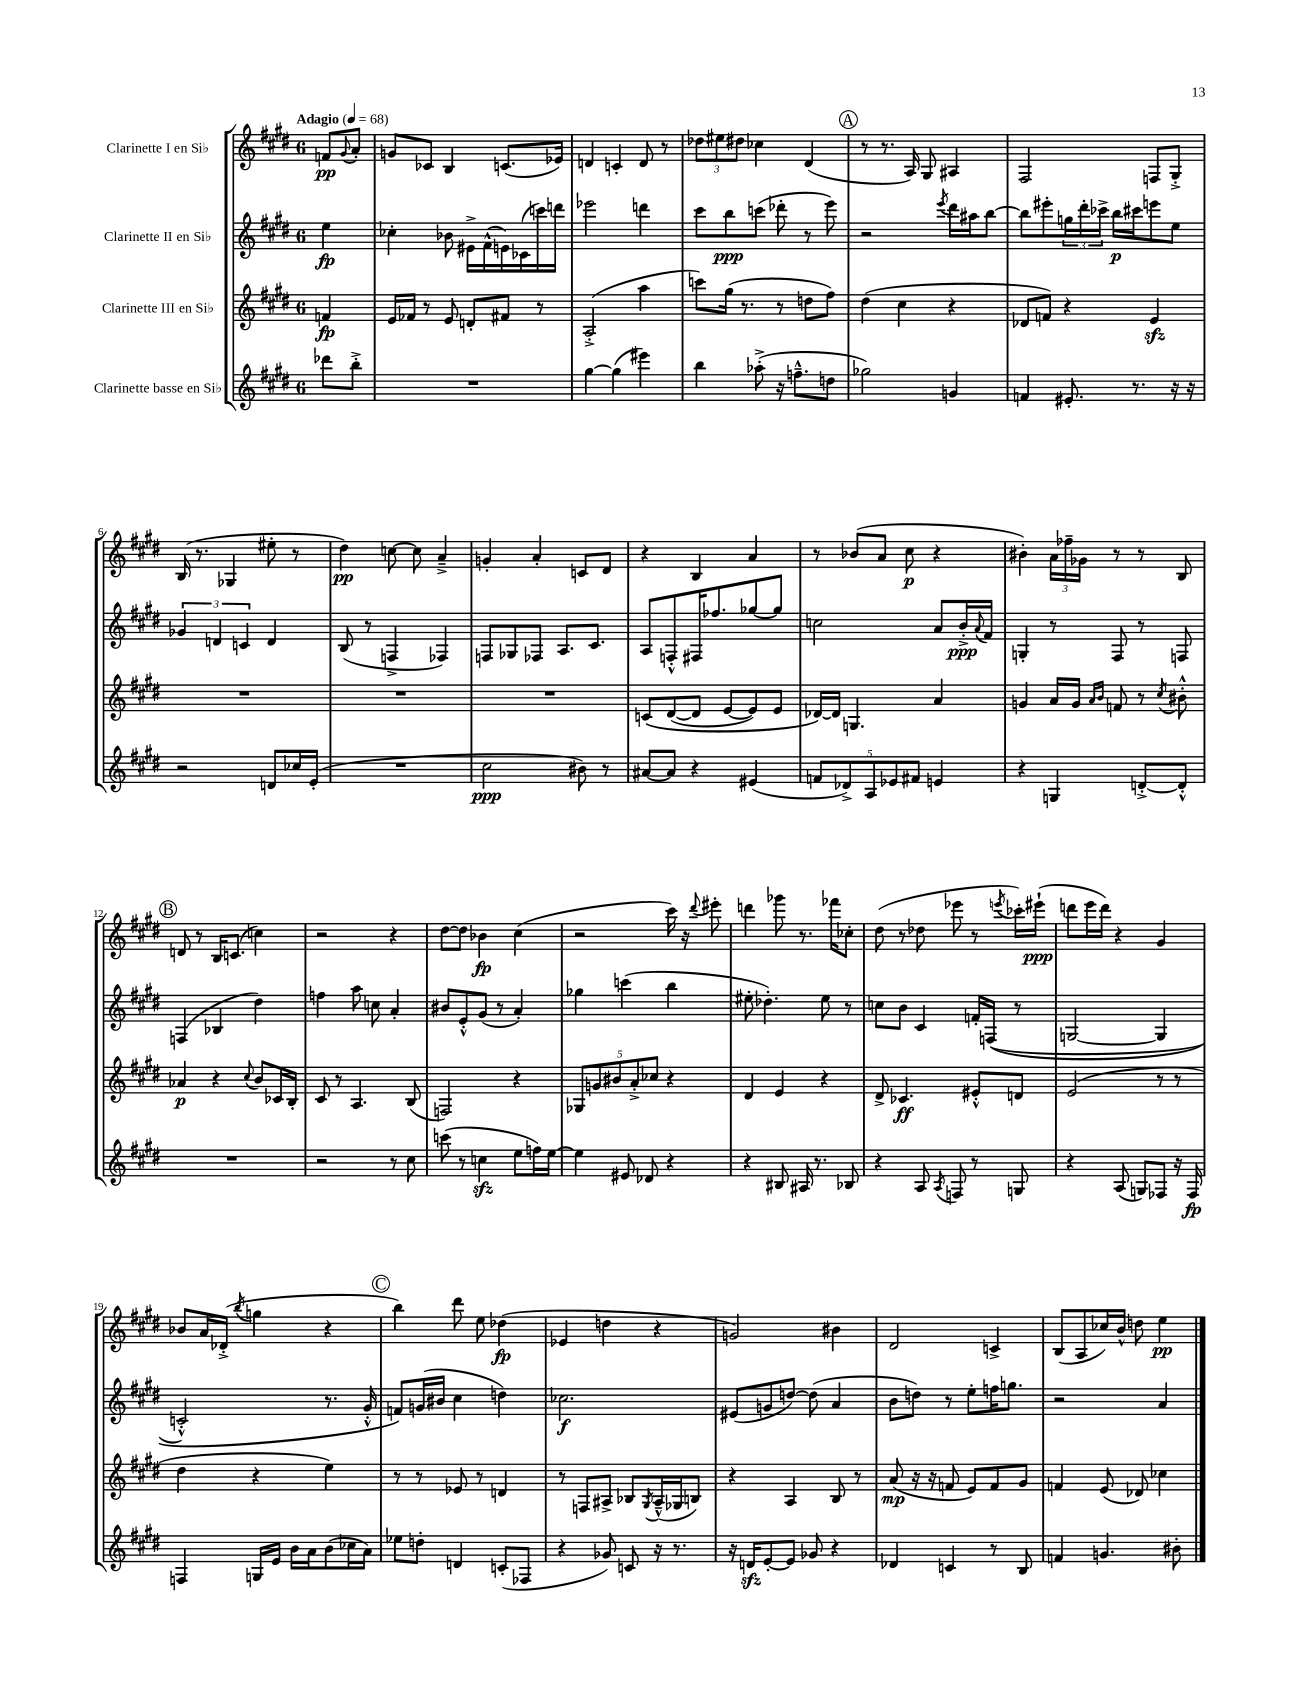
<<
\new StaffGroup <<
\new Staff = "s0" \with { instrumentName = "Clarinette I en Sib" } {
    \clef treble \key e \major \once \override Staff.TimeSignature.style = #'single-digit \time 6/8 \partial 4 \tempo "Adagio" 4 = 68
    f'8\pp \appoggiatura { gis'8 } a'8-. |
    g'8 ces'8 b4 c'8.( ees'16) |
    d'4 c'4-. d'8 r8 |
    \tuplet 3/2 { des''8 eis''8 dis''8 } ces''4 dis'4( |
    \mark \markup { \circle "A" } r8 r8. a16) gis8 ais4 |
    fis2 f8 gis8-.-> |
    b16( r8. ges4 eis''8-. r8 |
    dis''4\pp) c''8~ c''8 a'4---> |
    g'4-. a'4-. c'8 dis'8 |
    r4 b4 a'4 |
    r8 bes'8( a'8 cis''8\p r4 |
    bis'4-.) \tuplet 3/2 { a'16 fes''16-- ges'16 } r8 r8 b8 |
    \mark \markup { \circle "B" } d'8 r8 b16 c'8.( c''4) |
    r2 r4 |
    dis''8~ dis''8 bes'4\fp cis''4( |
    r2 cis'''16) r16 \appoggiatura { dis'''8 } eis'''8-. |
    d'''4 ges'''8 r8. fes'''16 ces''8-. |
    dis''8( r8 des''8 ees'''8 r8 \acciaccatura { e'''8 } ces'''16-.) eis'''16-!\ppp( |
    d'''8 e'''16 d'''16) r4 gis'4 |
    bes'8 a'16 des'16-.->( \acciaccatura { b''8 } g''4 r4 |
    \mark \markup { \circle "C" } b''4) dis'''8 e''8 des''4\fp( |
    ees'4 d''4 r4 |
    g'2) bis'4 |
    dis'2 c'4-> |
    b8( a8 ces''16) b'16-^ d''8 e''4\pp \bar "|." |
}
\new Staff = "s1" \with { instrumentName = "Clarinette II en Sib" } {
    \clef treble \key e \major \once \override Staff.TimeSignature.style = #'single-digit \time 6/8 \partial 4
    e''4\fp |
    ces''4-. bes'8 eis'16-> fis'16-^( e'16) ces'16( c'''16) d'''16 |
    ees'''2 d'''4 |
    cis'''8 b''8\ppp c'''8( des'''8-. r8 e'''8) |
    \mark \markup { \circle "A" } r2 \acciaccatura { e'''8 } dis'''16 ais''16 b''8~ |
    b''8 eis'''8-. \tuplet 3/2 { g''16 dis'''16-. ces'''16-> } b''16\p cis'''16 e'''8 e''8 |
    \tuplet 3/2 { ges'4 d'4 c'4 } d'4 |
    b8( r8 f4-> fes4) |
    f8 ges8 fes8 a8. cis'8. |
    a8 f8-.-^ fis16 fes''8. ges''8~ ges''8 |
    c''2 a'8 b'16-.->\ppp \appoggiatura { a'8 } fis'16 |
    g4-. r8 fis8 r8 f8 |
    \mark \markup { \circle "B" } f4( bes4 dis''4) |
    f''4 a''8 c''8 a'4-. |
    bis'8 e'8-.-^ gis'8( r8 a'4-.) |
    ges''4 c'''4( b''4 |
    eis''8-. des''4.-.) eis''8 r8 |
    c''8 b'8 cis'4 f'16-. f16(\( r8 |
    g2~ g4 |
    c'2-.-^) r8. gis'16-.-^ |
    \mark \markup { \circle "C" } f'8\) g'16( bis'16 cis''4 d''4) |
    ces''2.\f |
    eis'8( g'8 d''8~) d''8( a'4 |
    b'8 d''8) r8 e''8-. f''16 g''8. |
    r2 a'4 \bar "|." |
}
\new Staff = "s2" \with { instrumentName = "Clarinette III en Sib" } {
    \clef treble \key e \major \once \override Staff.TimeSignature.style = #'single-digit \time 6/8 \partial 4
    f'4\fp |
    e'16 fes'16 r8 e'8 d'8-. fis'8 r8 |
    a2-.->( a''4 |
    c'''8) gis''16( r8. r8 d''8 fis''8) |
    \mark \markup { \circle "A" } dis''4( cis''4 r4 |
    des'8 f'8) r4 e'4\sfz |
    R2. |
    R2. |
    R2. |
    c'8\( dis'8~( dis'8 e'8~ e'8) e'8 |
    des'16~\) des'16 g4. a'4 |
    g'4 a'16 g'16 \grace { a'16 b'16 } f'8 r8 \acciaccatura { cis''8 } bis'8-.-^ |
    \mark \markup { \circle "B" } aes'4\p r4 \appoggiatura { cis''8 } b'8 ces'16 b16-. |
    cis'8 r8 a4. b8( |
    f2) r4 |
    \tuplet 5/4 { ges8 g'8 bis'8 a'8-.-> ces''8 } r4 |
    dis'4 e'4 r4 |
    dis'8-> ces'4.\ff eis'8-.-^ d'8 |
    e'2( r8 r8 |
    dis''4 r4 e''4) |
    \mark \markup { \circle "C" } r8 r8 ees'8 r8 d'4 |
    r8 f8 ais8-> bes8 \acciaccatura { gis8 } ais16---^( ges16 b8) |
    r4 a4 b8 r8 |
    a'8\mp( r16 r16 f'8 e'8) f'8 gis'8 |
    f'4 e'8( des'8) ces''4 \bar "|." |
}
\new Staff = "s3" \with { instrumentName = "Clarinette basse en Sib" } {
    \clef treble \key e \major \once \override Staff.TimeSignature.style = #'single-digit \time 6/8 \partial 4
    des'''8 b''8-.-> |
    R2. |
    gis''4~ gis''4( eis'''4) |
    b''4 aes''8-.->( r16 f''8.---^ d''8 |
    \mark \markup { \circle "A" } ges''2) g'4 |
    f'4 eis'8.-. r8. r16 r16 |
    r2 d'8 ces''16 e'16-.( |
    R2. |
    cis''2\ppp bis'8) r8 |
    ais'8~ ais'8 r4 eis'4( |
    \tuplet 5/4 { f'8 des'8->) a8 ees'8 fis'8 } e'4 |
    r4 g4 d'8~-.-> d'8-.-^ |
    \mark \markup { \circle "B" } R2. |
    r2 r8 cis''8 |
    c'''8( r8 c''4\sfz e''8 f''16) e''16~ |
    e''4 eis'8 des'8 r4 |
    r4 bis8 ais16 r8. bes8 |
    r4 a8 \acciaccatura { a8 } f8 r8 g8 |
    r4 a8( g8) fes8 r16 fes16\fp |
    f4 g16 e'16 b'16 a'16 b'8( ces''16 a'16) |
    \mark \markup { \circle "C" } ees''8 d''8-. d'4 c'8-.( fes8 |
    r4 ges'8) c'8 r16 r8. |
    r16 d'16\sfz e'8~-. e'8 ges'8 r4 |
    des'4 c'4 r8 b8 |
    f'4 g'4. bis'8-. \bar "|." |
}
>>
>>
